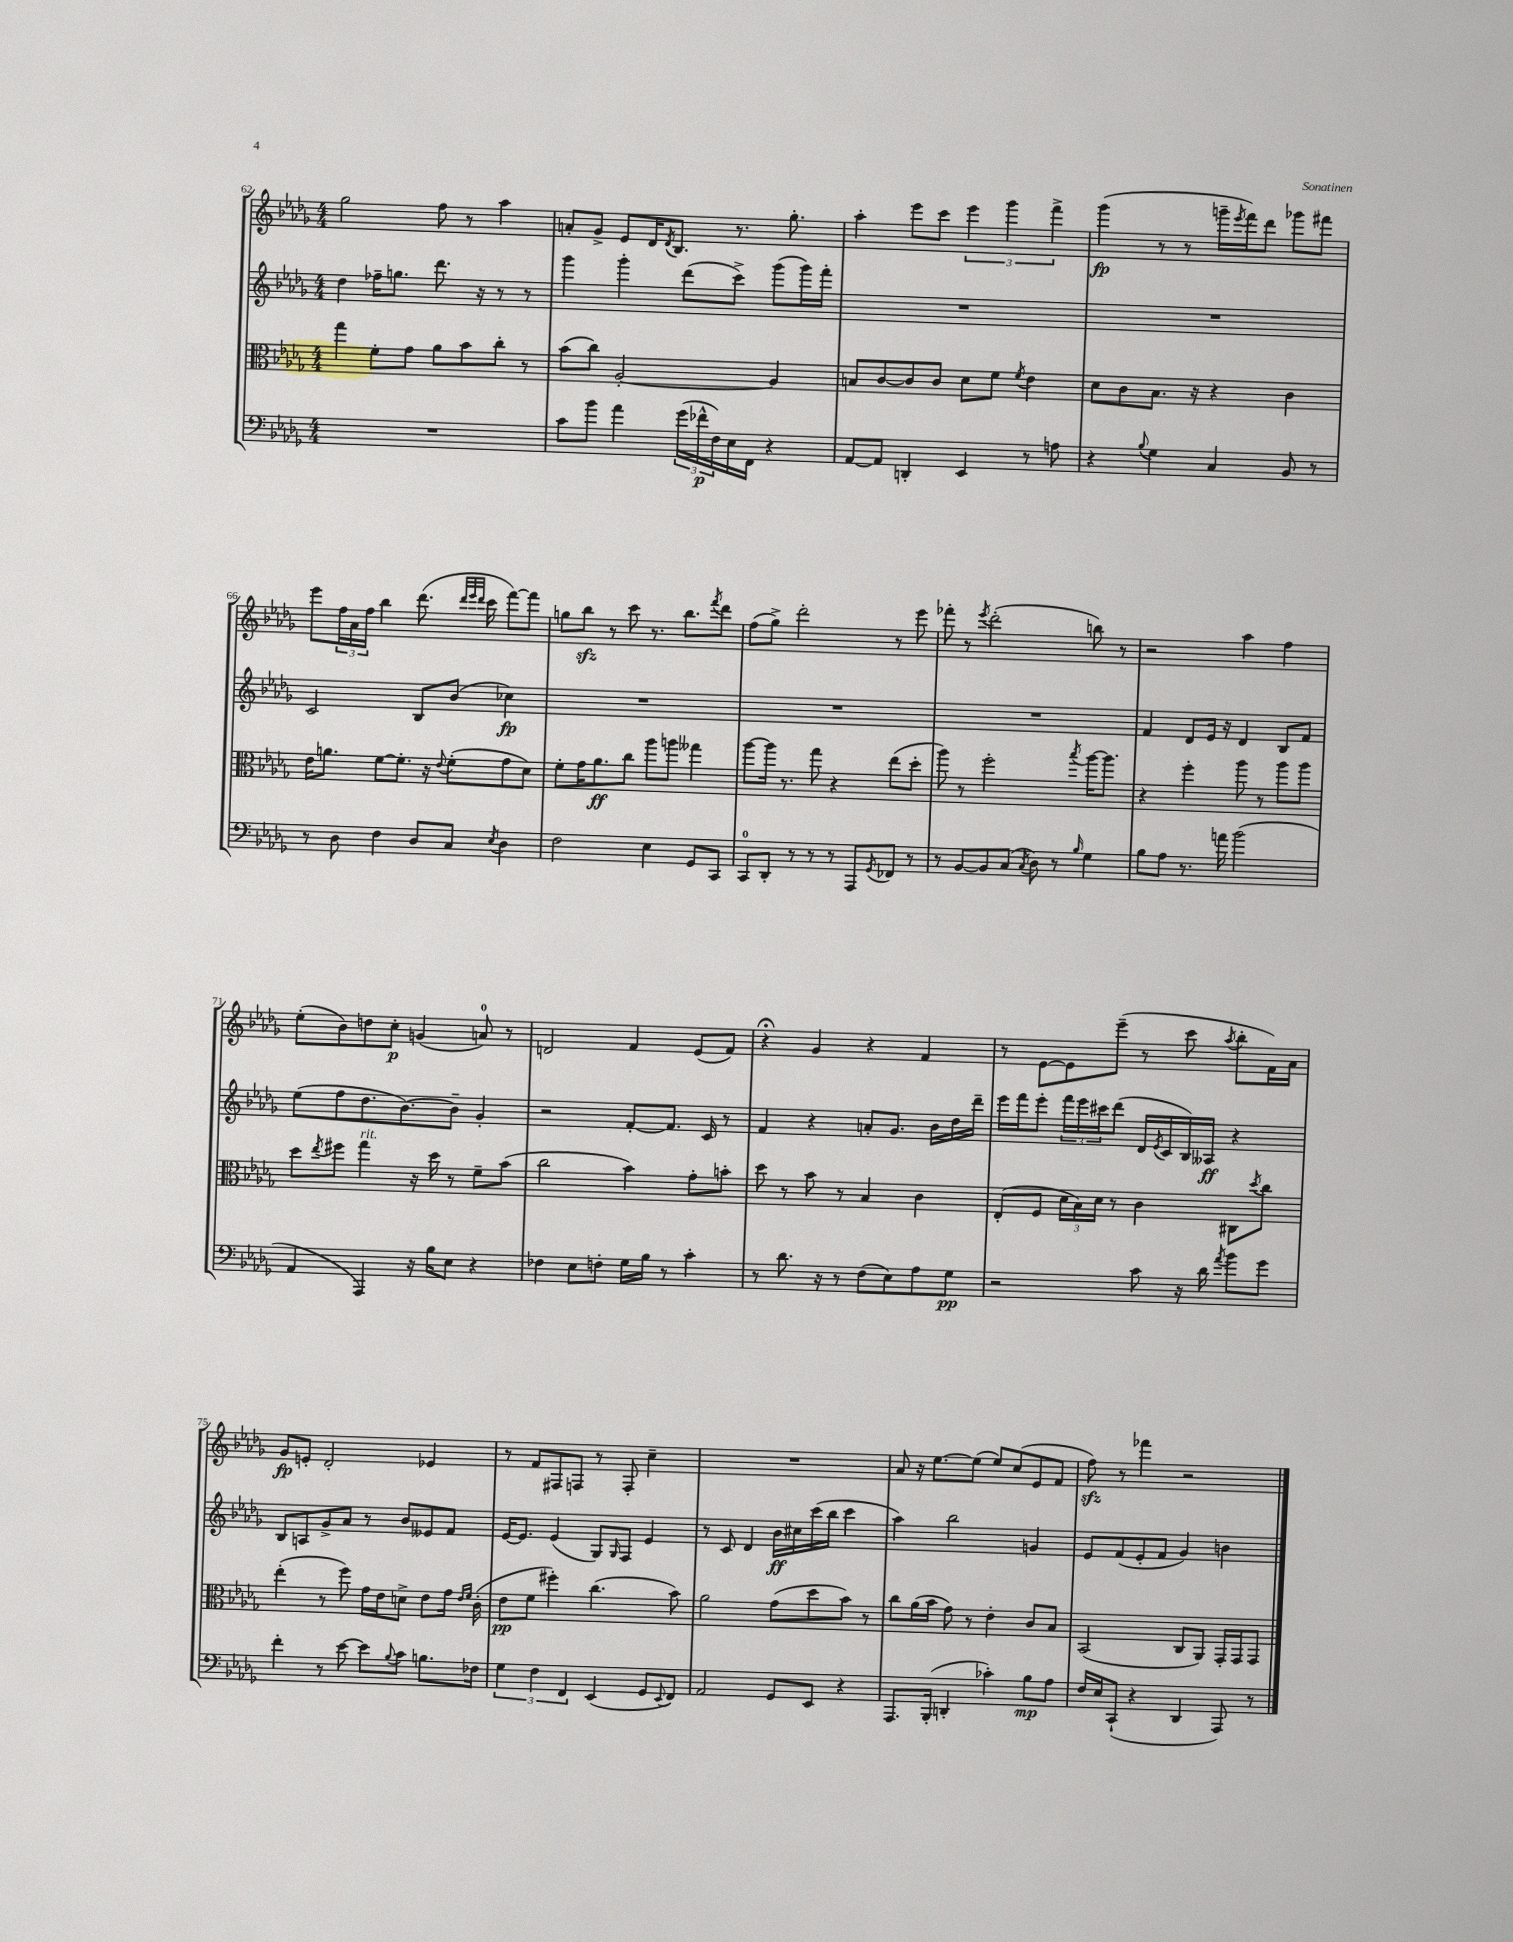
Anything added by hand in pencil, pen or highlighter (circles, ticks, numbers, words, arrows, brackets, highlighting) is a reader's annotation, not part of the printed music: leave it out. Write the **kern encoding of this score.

**kern	**kern	**kern	**kern
*staff4	*staff3	*staff2	*staff1
*clefF4	*clefC3	*clefG2	*clefG2
*k[b-e-a-d-g-]	*k[b-e-a-d-g-]	*k[b-e-a-d-g-]	*k[b-e-a-d-g-]
*M4/4	*M4/4	*M4/4	*M4/4
1r	4gg-	4dd-	2gg-
.	8f'	16ff-~	.
.	.	8.gg	.
.	8g-	.	.
.	8a-	8.ddd-	8ff
.	8b-	.	8r
.	.	16r	.
.	8cc'	8r	4aa-
.	8r	8r	.
=	=	=	=
8c	(8b-	4ggg-	8a'
8b-	8cc)	.	8g-^
4a-	[2A-'	4ggg-'	8e-
.	.	.	16d-
.	.	.	8qd-
.	.	.	8.B-
(24g-	.	(8ddd-	.
24f-^^	.	.	.
24F)	.	.	.
16E-	.	8ccc^)	8.r
16FF	.	.	.
4r	4A-]	(8ggg-	.
.	.	.	8.gg-'
.	.	16ggg-)	.
.	.	16fff'	.
=	=	=	=
[8AA-	8B	1r	4aa-'
8AA-]	[8c	.	.
4DD'	8c]	.	8eee-
.	8c	.	8ccc
4EE-	8d-	.	6eee-
.	8f	.	.
.	.	.	6ggg-
.	8qf	.	.
8r	4e-	.	.
.	.	.	6fff^
8A	.	.	.
=	=	=	=
4r	8d-	1r	(4ggg-
.	8c	.	.
8qqB-	.	.	.
4G-	8.B-	.	8r
.	.	.	8r
.	16r	.	.
4C	4r	.	16ggg~
.	.	.	8qeee-
.	.	.	16fff)
.	.	.	8ddd-
8BB-	4c	.	8ggg-
8r	.	.	8fff#
=	=	=	=
8r	16e-	2c	8eee-
.	8.a	.	.
8D-	.	.	24ff
.	.	.	24a-
.	.	.	24ff
4F	[8f	.	4bb-
.	8.f']	.	.
8D-	.	8B-	(8.ddd-
.	16r	.	.
.	8qqe-	.	.
8C	(8f'	(8b-	.
.	.	.	32qqddd-
.	.	.	32qqeee-
.	.	.	32qqddd-
.	.	.	16ccc
8qE-	.	.	.
4D-	8g-	4cc-)	[8fff)
.	8d-)	.	8fff]
=	=	=	=
2F	8f'	1r	8gg
.	16g-	.	8bb-
.	8.a-	.	.
.	.	.	8r
.	8cc	.	8ccc
4E-	8aa-	.	8.r
.	8aa	.	.
.	.	.	8.bb-
8GG-	4gg--	.	.
.	.	.	8qfff
8CC	.	.	8ddd-
=	=	=	=
8CC	[8aa-	1r	(8ff
8DD-'	16aa-]	.	8gg-^)
.	8.r	.	.
8r	.	.	2ddd-'
8r	8gg-	.	.
8r	4r	.	.
8AAA-	.	.	.
8qGG-	.	.	.
8FF-	(8ee-	.	8r
8r	8dd-'	.	8eee-
=	=	=	=
8r	8aa-)	1r	8fff-'
[8BB-	8r	.	8r
.	.	.	8qeee-
8BB-]	2ff'	.	(2ddd-'
(8C	.	.	.
8qC	.	.	.
8D-)	.	.	.
8r	.	.	.
16qqB-	8qbb-	.	.
4G-	[16aa-	.	8bb)
.	8.aa-]	.	.
.	.	.	8r
=	=	=	=
8B-	4r	4f	2r
8A-	.	.	.
8.r	4ff'	8d-	.
.	.	16e-	.
16a	.	16r	.
(2b-	8aa-	4d-	4aa-
.	8r	.	.
.	8aa-	8B-	4ff
.	8aa-	8f	.
=	=	=	=
4AA-	8dd-	(8ee-	(8ee-'
.	8qee-	.	.
.	8ff#	8ff	8b-)
4AAA-)	4gg-	8.dd-	8dd
.	.	.	8cc'
.	.	[8.b-)	.
16r	16r	.	(4g
16B-	16dd-	.	.
8E-	8r	8b-~]	.
4r	8f~	4g-'	8a)
.	(8b-	.	8r
=	=	=	=
4F-	2cc	2r	2d
8E-	.	.	.
8F'	.	.	.
16G-	4b-)	[8f'	4f
16B-	.	.	.
8r	.	8.f]	.
4c'	8g-'	.	(8e-
.	.	16c	.
.	8b'	8r	8f)
=	=	=	=
8r	8dd-	4f	4r;
8.d-	8r	.	.
.	8b-	4r	4g-
16r	.	.	.
8r	8r	.	.
(8F	4B-	8a'	4r
8E-)	.	8.g-	.
8A-	4c	.	4f
.	.	16b-	.
8G-	.	16dd-	.
.	.	16ddd-~	.
=	=	=	=
2r	(8E-'	16eee-	8r
.	.	16fff	.
.	8F	8eee-'	[8e-
.	24d-	24fff	8e-]
.	24B-)	24eee-	.
.	24d-	24ccc#	.
.	8r	(8ddd-	(8eee-~
8c	4c	16d-	8r
.	.	8qe-	.
.	.	16c	.
16r	.	16B-)	8ccc
16d-	.	16A--	.
8qa-	.	.	8qaa-
8b-	8C#	4r	8bb-'
.	8qdd-	.	.
8g-	8cc	.	16f)
.	.	.	16a-
=	=	=	=
4f'	(4ee-'	8B-	8g-
.	.	8A	8e'
8r	8r	8g-^	2d-'
[8e-	8ff)	8a-	.
8e-]	16g-	8r	.
.	16e-	.	.
8qqB-	.	.	.
8c	8d^	8b-	.
8.B	8e-	8e--	4e-
.	16g-	8f	.
.	16qqe-	.	.
.	16qqf	.	.
16F-	(16c'	.	.
=	=	=	=
6G-	8e-	[16e-	8r
.	.	8.e-]	.
.	8f	.	8f
6F	.	.	.
.	4ff#')	(4e-	8F#
6FF	.	.	.
.	.	.	8F
(4EE-	(4.cc	8G-)	8r
.	.	16qqG-	.
.	.	8F	8F'
8GG-	.	4e-	4cc~
8qqEE-	.	.	.
8FF)	8b-)	.	.
=	=	=	=
2AA-	2a-	8r	1r
.	.	8c	.
.	.	4d-	.
8GG-	(8g-	16b-	.
.	.	16cc#	.
8EE-	8dd-	(16ccc	.
.	.	16bb-	.
4r	8b-)	4ccc	.
.	8r	.	.
=	=	=	=
8.AAA-	8cc	4aa-)	8a-
.	(16a-	.	16r
(16BBB-'	16b-	.	[8.ee-
4DD'	8g-)	2bb-	.
.	8r	.	(8ee-]
4c-')	4e-'	.	8ee-)
.	.	.	(8cc
8B-	8c	4g	8e-
8A-	8B-	.	8f
=	=	=	=
16F	(2BB-	8e-	8ff)
16E-	.	.	.
(8CC`	.	(8f	8r
4r	.	8e-'	4fff-
.	.	8f	.
4DD-	8C	4g-)	2r
.	8AA-)	.	.
8AAA-)	16GG-'	4b	.
.	16GG-	.	.
8r	8GG-	.	.
==	==	==	==
*-	*-	*-	*-
